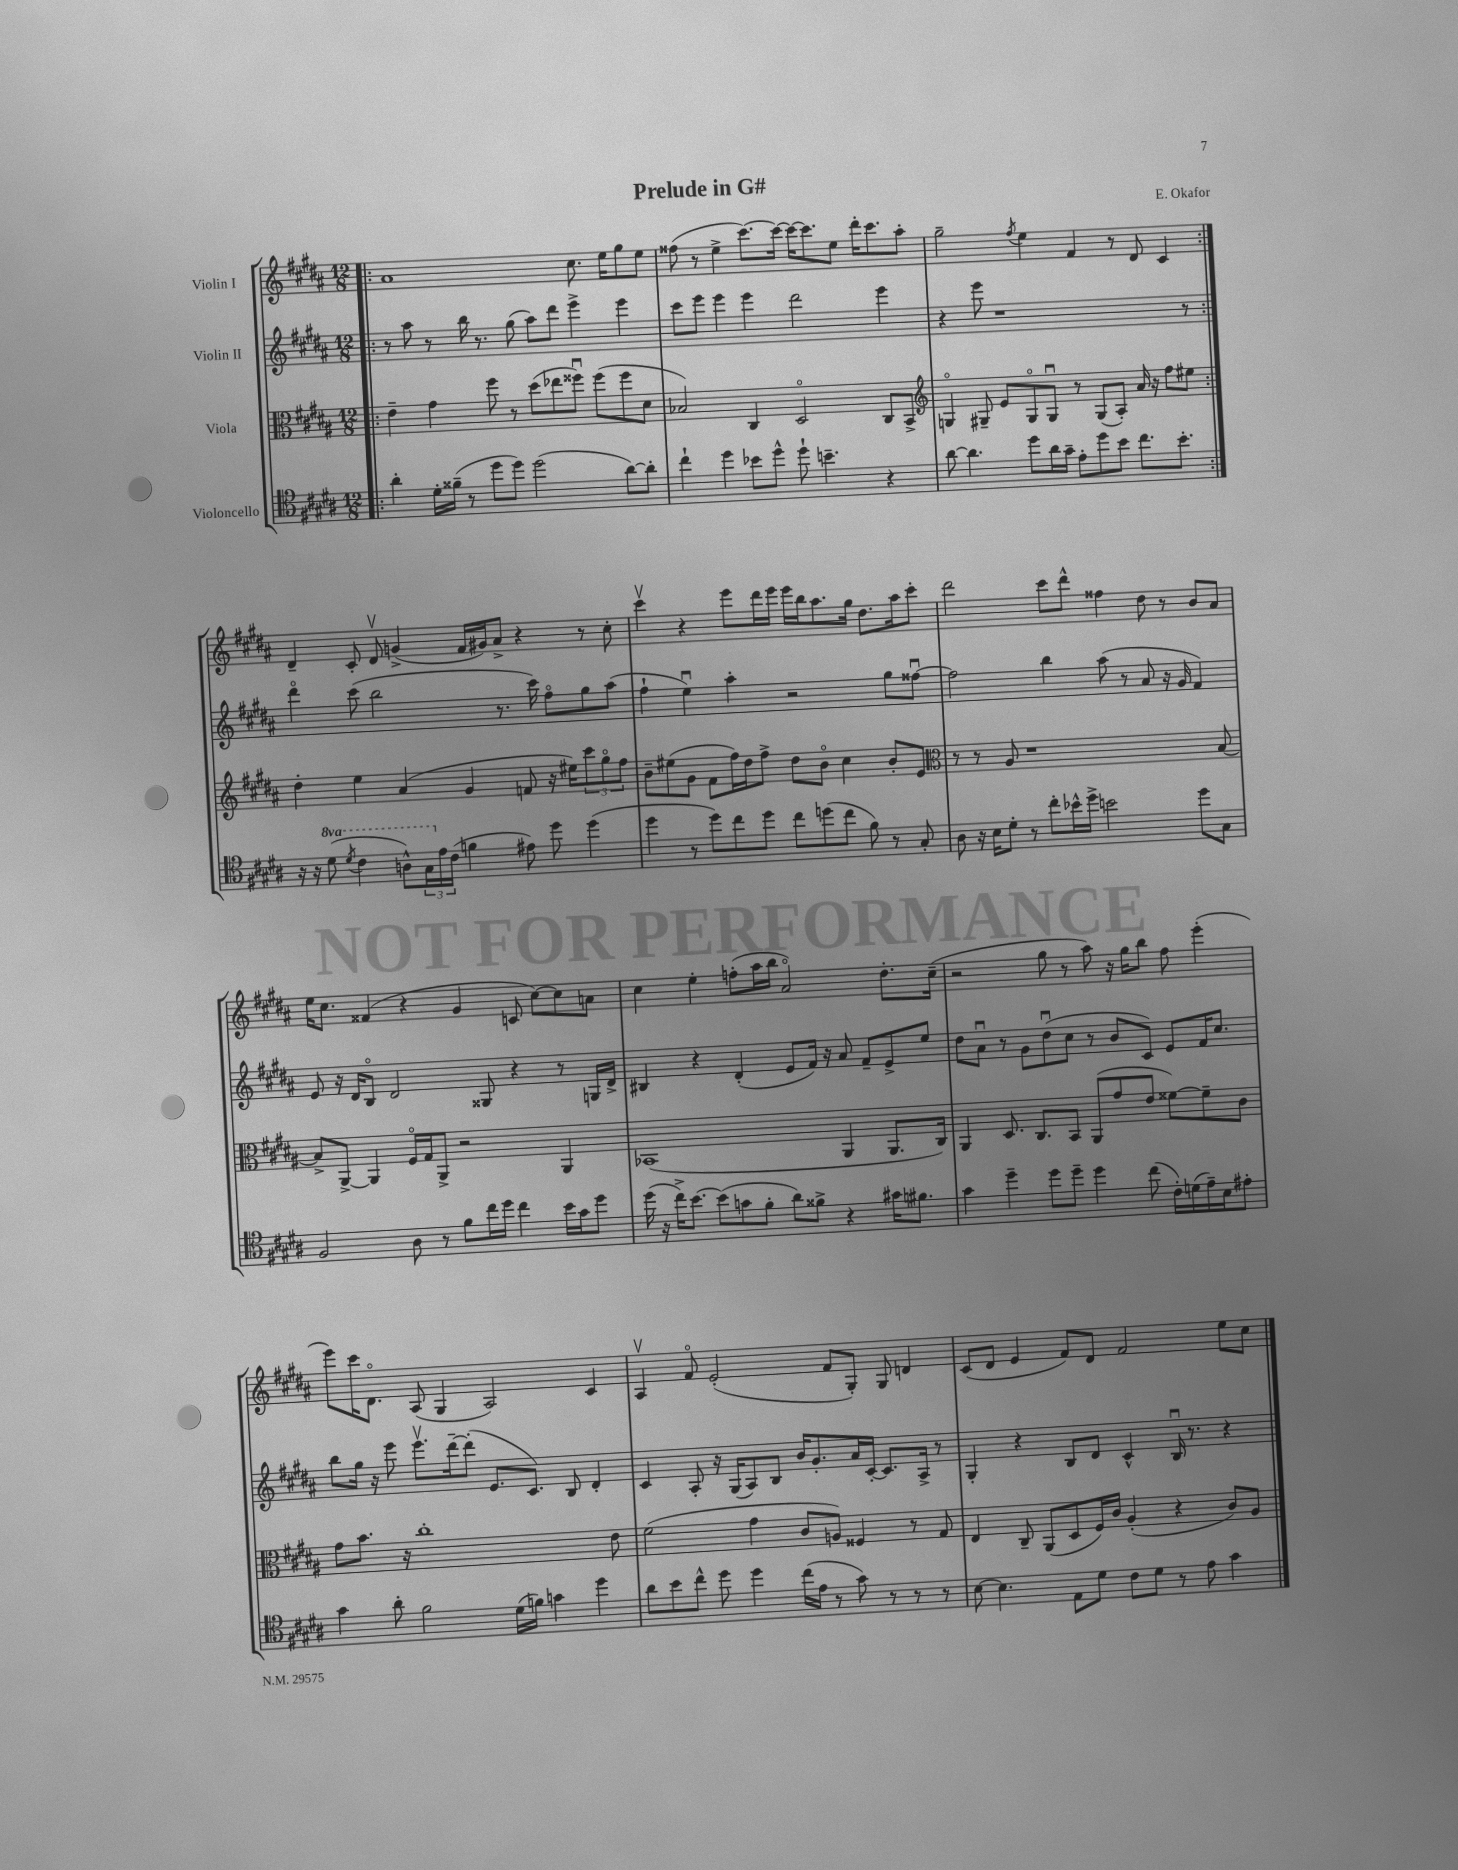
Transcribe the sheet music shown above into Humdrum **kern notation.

**kern	**kern	**kern	**kern
*staff4	*staff3	*staff2	*staff1
*clefC4	*clefC3	*clefG2	*clefG2
*k[f#c#g#d#a#]	*k[f#c#g#d#a#]	*k[f#c#g#d#a#]	*k[f#c#g#d#a#]
*M12/8	*M12/8	*M12/8	*M12/8
=!|:	=!|:	=!|:	=!|:
4a#'\	4e~\	8r	1a#
.	.	8aa#\	.
16d#'\LL	4g#\	8r	.
(16f##~\JJ	.	.	.
8r	.	16bb\	.
.	.	8.r	.
8dd#\L	8ff#\	.	.
8dd#\J)	8r	(8gg#\	.
(2dd#\	(8dd#\L	8aa#\L)	.
.	8ee-\	8ddd#\J	.
.	8ff##u\J)	4eee^\	8.cc#\
.	(8ff##\L	.	.
.	.	.	16ee\LK
[8a#\L)	8ff##\	4eee\	8gg#\
8a#'\]J	8d#\J	.	8ee\J
=	=	=	=
4cc#`\	2B-/)	8ccc#\L	(8ff##\
.	.	8eee\J	8r
4dd#\	.	4eee\	4ee^\
8b-\L	4C#/	4eee\	[8.ccc#\L)
8dd#^^\J	.	.	.
.	.	.	16ccc#\_Jk
8dd#`\	2D#o/	2ddd#\	16ccc#\_LK
.	.	.	8.ccc#\]
4.b~\	.	.	.
.	.	.	8ee\J
.	.	.	16ddd#'\LK
.	.	.	8.ccc#\
4r	8C#/L	4eee\	.
.	8BB^/J	.	8aa#'\J
=	=	=	=
*	*clefG2	*	*
[8a#\	4Go/	4r	2gg#~\
4.a#\]	.	.	.
.	8G#~/	8eee\	.
.	8e/L	1r	.
.	.	.	8qff#/
8dd#\L	8G#o/	.	4ee\
16a#\L	8G#u/J	.	.
16g#~\JJ	.	.	.
8e'\L	8r	.	4f#/
8dd#\	(8G#/L	.	.
8b\J	8A#'/J)	.	8r
8.cc#\L	16a#/	.	8d#/
.	16r	.	.
.	8ff#\L	.	4c#/
8.b'\J	.	.	.
.	8ee#\J	8r	.
=:|!	=:|!	=:|!	=:|!
16r	4dd#'\	4ddd#o\	4d#~/
16r	.	.	.
(8dd#\	.	.	.
8qdd#/	.	.	.
4cc#\	4ee\	(8ccc#\	8c#'/
.	.	2bb\	8d#v/
8a^^\L)	(4a#/	.	(4g^/
24g#\L	.	.	.
24e\	.	.	.
(24c#\JJ	.	.	.
4f\	4g#/	.	16f#/LL
.	.	.	16g#/J)
.	.	8.r	8a#^/J
8e#\)	8f/	.	4r
.	.	16ccc#\)	.
8dd#\	16r	8ff#o\L	.
.	16ee#\LK)	.	.
(4dd#\	12ccc#\	8gg#\	8r
.	12gg#o\	.	.
.	.	(8aa#\J	8cc#'\
.	12ff#\J	.	.
=	=	=	=
4dd#\	8b~\L	4ff#`\	4ccc#v\
.	(8ee#\	.	.
8r	8g#\J	4eeu\)	4r
8dd#\L)	8f#\L	.	.
8cc#\	16ff#\L)	4aa#'\	8eee\L
.	16dd#\J	.	.
8dd#\J	8ff#^\J	.	16ddd#\L
.	.	.	16eee\JJ
8cc#\L	8dd#\L	2r	16eee\LL
.	.	.	16bb\J
(8dd\	8bo\J	.	8.aa#\
8cc#\J	4cc#\	.	.
.	.	.	16gg#\Jk
8f#\)	.	.	8.dd#\L
8r	8b'/L	8gg#\L	.
.	.	.	16aa#\k
8G#'/	8e/J	[8ff##u\J	8ccc#'\J
=	=	=	=
*	*clefC3	*	*
8A#\	8r	2ff##\]	2ddd#\
16r	8r	.	.
16B\LK	.	.	.
8d#'\J	8A#/	.	.
8r	1r	.	.
8cc#'\L	.	4bb\	8ccc#\L
16b-^^\L	.	.	8ddd#^^\J
16dd#^\JJ	.	.	.
2b\	.	(8aa#\	4ff##\
.	.	8r	.
.	.	8a#/	8dd#\
.	.	16r	8r
.	.	16g#/	.
8dd#\L	.	4f#/)	8b/L
8G#\J	[8B/	.	8a#/J
=	=	=	=
2F#/	8B^/]L	8e/	16ee\LK
.	.	.	8.cc#\J
.	[8AA#^/J	16r	.
.	.	16d#/LK	.
.	4AA#/]	8Bo/J	(4f##/
.	.	2d#/	.
8A#\	16F#o/LL	.	4r
.	16G#/J	.	.
8r	8AA#^/J	.	.
8f#\L	2r	.	4g#/
16cc#\L	.	8G##/	.
16dd#\JJ	.	.	.
4cc#\	.	4r	8c/
.	.	.	[8cc#\L)
16b\LL	4AA#/	8r	8cc#\]
16g#\J	.	.	.
8dd#\J	.	16G/LL	8a\J
.	.	16d#^/JJ	.
=	=	=	=
(16dd#\	(1BB-	4B#/	4cc#\
16r	.	.	.
16cc#^\LK)	.	.	.
[8.b\J	.	.	.
.	.	4r	4ee'\
(8b\]L	.	.	.
8g\	.	(4d#'/	(8ff'\L
8f#'\J	.	.	16aa#\L
.	.	.	16bb\JJ
8a#\L)	.	8e/L	2a#o/)
8f##^\J	.	16f#/Jk)	.
.	.	16r	.
4r	4AA#/	8a#/	.
.	.	8f#~/L	.
16g#\LK	8.AA#/L	8e^/	8.dd#'\L
8.f#\J	.	.	.
.	.	8ee/J	.
.	16C#/Jk)	.	(16cc#~\Jk
=	=	=	=
4g#\	4AA#/	8dd#\L	2r
.	.	8a#u\J	.
4dd#~\	8.D#/	8r	.
.	.	8g#\L	.
.	8.C#/L	.	.
8dd#\L	.	(8dd#u\	8gg#\
8dd#~\J	8BB/J	8cc#\J	8r
4dd#\	(8AA#/L	8r	8aa#\)
.	8g#/	8b/L	16r
.	.	.	16gg#\LK
(8cc#\	8e/J	8c#/J)	8bb\J
16c#'\LL)	[8f##\L)	8e/L	8ff#\
(16d\	.	.	.
16e~\)	8f##~\]	16f#/K	(4eee'\
16B\J	.	8.cc#/J	.
8e#'\J	8c#\J	.	.
=	=	=	=
4g#\	8g#\L	8bb\L	8eee\L)
.	8.b\J	16gg#\Jk	16ccc#\K
.	.	16r	8.d#o\J
8a#'\	.	8eee\	.
.	16r	.	.
2f#\	1cc#'	8.eeev\L	(8A#/
.	.	.	4G#/
.	.	[16ddd#~\k	.
.	.	(8ddd#'\]J	.
.	.	8.e/L	2A#/)
(16d#\LL	.	.	.
16f\JJ)	.	8.c#/J)	.
4g\	.	.	.
.	.	8B/	.
4dd#\	.	4d#'/	4c#/
.	8e\	.	.
=	=	=	=
8a#\L	(2f#\	4c#/	4A#v/
8b\	.	.	.
8cc#^^\J	.	8A#'/	8f#o/
8dd#\	.	16r	(2e'/
.	.	(16G#/LK	.
4dd#\	4g#\	8A#/)	.
.	.	8B/J	.
(16cc#\LL	8c#/L	16b/LK	.
16e\JJ	.	8.g#'/	.
8r	8A/J)	.	8f#/L
8g#\)	4F##/	16a#/L	8G#'/J)
.	.	[16c#'/JJ	.
8r	.	8.c#/]L	8G#/
8r	8r	.	4d/
.	.	16A#^/Jk	.
8r	8G#/	8r	.
=	=	=	=
[8B\	4E/	4G#'/	(8c#/L
4.B\]	.	.	8d#/J
.	8C#~/	4r	4e/
.	(8AA#/L	.	.
8E\L	8D#/	8B/L	8f#/L)
8d#\J	16F#/L)	8d#/J	8d#/J
.	16c#/JJ	.	.
8c#\L	(4A#'/	4c#^^/	2f#/
8d#\J	.	.	.
8r	4r	16Bu/	.
.	.	8.r	.
8e\	.	.	.
4g#\	8c#/L)	4r	8ee\L
.	8A#/J	.	8cc#\J
==	==	==	==
*-	*-	*-	*-
